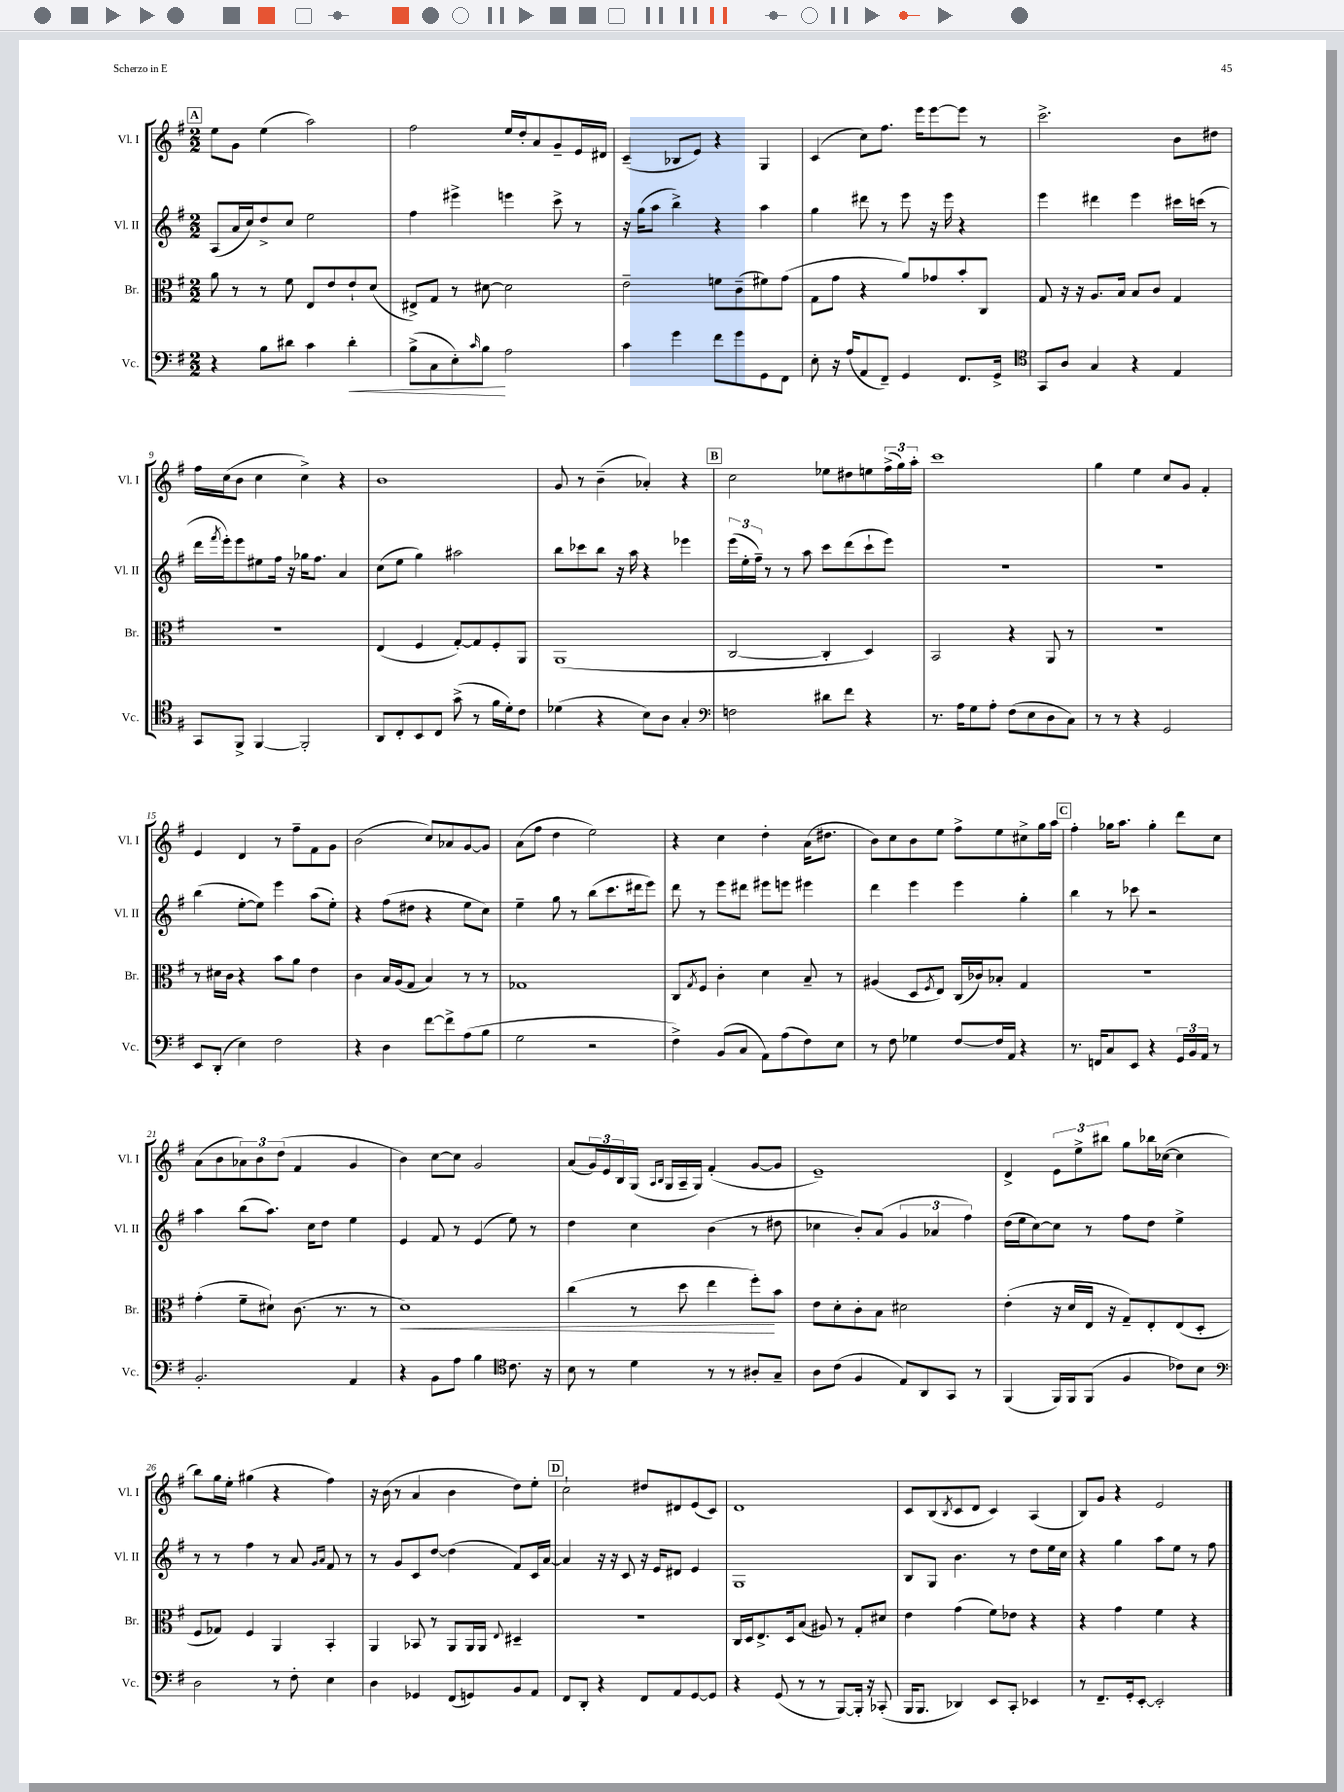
<<
\new StaffGroup <<
\new Staff = "s0" \with { instrumentName = "Vl. I" shortInstrumentName = "Vl. I" } {
    \clef treble \key g \major \numericTimeSignature \time 2/2
    \mark \markup { \box "A" } e''8 g'8 e''4( a''2) |
    fis''2 e''16 d''16-. a'8 g'8-- e'16 dis'16 |
    c'4--( bes8 e'8) r4 g4 |
    c'4( c''8) fis''8. e'''16 e'''8~ e'''8 r8 |
    c'''2.-> b'8 dis''8 |
    fis''16 c''16( b'8 c''4 c''4->) r4 |
    b'1 |
    g'8 r8 b'4--( aes'4-.) r4 |
    \mark \markup { \box "B" } c''2 ees''8 dis''8 e''8 \tuplet 3/2 { fis''16->( g''16) a''16-. } |
    c'''1 |
    g''4 e''4 c''8 g'8 fis'4-. |
    e'4 d'4 r8 fis''8-- fis'8 g'8 |
    b'2( c''8) aes'8 g'8~ g'8 |
    a'8( fis''8 d''4 e''2) |
    r4 c''4 d''4-. a'16( dis''8. |
    b'8) c''8 b'8 e''8 fis''8-> e''8 cis''8-> g''16 a''16 |
    \mark \markup { \box "C" } fis''4-. ges''16 a''8. ges''4-. d'''8 c''8 |
    a'8( b'8 \tuplet 3/2 { aes'8) b'8 d''8( } fis'4 g'4 |
    b'4) c''8~ c''8 g'2 |
    a'8( \tuplet 3/2 { g'16) e'16 b16 } g16( \grace { a16 b16 } g16 a16-- g16) fis'4-.( g'8~ g'8 |
    e'1--) |
    d'4-> \tuplet 3/2 { e'8 e''8-> bis''8 } g''8 bes''16 ces''16~( ces''4 |
    b''8) g''16 e''16-. gis''4( r4 fis''4) |
    r16 b'16( r8 a'4 b'4 d''8) e''8-. |
    \mark \markup { \box "D" } c''2-! dis''8 dis'8 e'8( c'8) |
    d'1 |
    c'8 b8( \acciaccatura { b8 } c'8 d'8 c'4) a4( |
    b8) g'8 r4 e'2 \bar "|." |
}
\new Staff = "s1" \with { instrumentName = "Vl. II" shortInstrumentName = "Vl. II" } {
    \clef treble \key g \major \numericTimeSignature \time 2/2
    \mark \markup { \box "A" } a8( a'16 c''16) d''8-> c''8 e''2 |
    fis''4 eis'''4-> e'''4 c'''8-> r8 |
    r16 g''16( a''8 b''4->) r4 a''4 |
    g''4 dis'''8 r8 e'''8 r16 e'''16 r4 |
    e'''4 dis'''4 e'''4 cis'''16 c'''16( r8 |
    d'''16 \acciaccatura { fis'''8 } e'''16-.) e'''8 eis''8 fis''16 r16 ges''16 fis''8. a'4 |
    c''8( e''8 g''4) ais''2 |
    b''8 ces'''8 b''8 r16 a''16 r4 ees'''4 |
    \mark \markup { \box "B" } \tuplet 3/2 { e'''16( e''16-. fis''16--) } r8 r8 a''8 c'''8 d'''8( c'''8-! e'''8) |
    R1 |
    r1 |
    b''4( e''8~-. e''8) e'''4 a''8( e''8-.) |
    r4 fis''8( dis''8 r4 e''8 c''8) |
    e''4-- g''8 r8 b''8( c'''8. dis'''16 e'''8) |
    d'''8 r8 e'''8 dis'''8 eis'''8 e'''8 eis'''4 |
    d'''4 e'''4 e'''4 g''4-. |
    \mark \markup { \box "C" } b''4 r8 ces'''8 r2 |
    a''4 b''8( a''8.) c''16 d''8 e''4 |
    e'4 fis'8 r8 e'4( e''8) r8 |
    d''4 c''4 b'4( r8 dis''8 |
    ces''4 b'8-.) a'8( \tuplet 3/2 { g'4 aes'4 fis''4) } |
    d''16( e''16 c''8~) c''8 r8 fis''8 d''8 e''4-> |
    r8 r8 fis''4 r8 a'8 \grace { g'16 a'16 } fis'8 r8 |
    r8 g'8 c'8 d''8~ d''4( fis'8) c'16 a'16~ |
    \mark \markup { \box "D" } a'4 r16 r16 c'8 r16 e'16 dis'8 e'4 |
    g1 |
    b8 g8 b'4. r8 d''8 e''16 c''16 |
    r4 g''4 a''8 e''8 r8 fis''8 \bar "|." |
}
\new Staff = "s2" \with { instrumentName = "Br." shortInstrumentName = "Br." } {
    \clef alto \key g \major \numericTimeSignature \time 2/2
    \mark \markup { \box "A" } a'8 r8 r8 fis'8 e8 e'8 e'8-! d'8( |
    eis8->) g8 r8 dis'8~ dis'2 |
    e'2-- f'8 c'8--( fis'8) g'8( |
    g8 g'8 r4 a'8) ges'8 b'8-. c8 |
    g8 r16 r16 a8. b16 b8 c'8 g4 |
    R1 |
    e4( fis4 g8~-.) g8 fis8-. a,8 |
    a,1( |
    \mark \markup { \box "B" } c2~ c4-. d4) |
    b,2 r4 a,8 r8 |
    r1 |
    r8 dis'16 c'16 r4 b'8 a'8 e'4 |
    c'4 b16 a16( g8 b4) r8 r8 |
    ges1 |
    c8 \acciaccatura { g8 } fis8 c'4-. d'4 b8-- r8 |
    ais4( d8 \acciaccatura { fis8 } e8) c16( ces'16) bes8-. g4 |
    \mark \markup { \box "C" } r1 |
    g'4-.( fis'8-- dis'8-!) c'8.( r8. r8 |
    d'1\<) |
    c''4( r8 d''8 e''4 fis''8-.\!) b'8 |
    e'8 d'8-. c'8-. b8 dis'2 |
    e'4-.( r16 d'16 e16 r16 g8--) e8-. e8( d8-. |
    fis8 ges8) fis4 a,4 b,4-. |
    a,4 bes,8 r8 a,8 a,16 a,16 \appoggiatura { e8 } dis4-- |
    \mark \markup { \box "D" } r1 |
    c16 d16 e8.-> d16 b8( ais8) r8 g8-. dis'8 |
    e'4 g'4( fis'8) ees'8 r4 |
    r4 g'4 fis'4 r4 \bar "|." |
}
\new Staff = "s3" \with { instrumentName = "Vc." shortInstrumentName = "Vc." } {
    \clef bass \key g \major \numericTimeSignature \time 2/2
    \mark \markup { \box "A" } r4 b8 dis'8 c'4 dis'4-.\< |
    b8->( c8 e8-.) \grace { c'16 } b8\! a2 |
    c'4 g'4 fis'8 g'8 g,8 fis,8 |
    e8-. r16 a16( a,8 fis,8--) g,4 fis,8. g,16-> |
    \clef tenor g,8 a8 g4 r4 e4 |
    g,8 fis,8-> fis,4~ fis,2-. |
    a,8 c8-. b,8 c8 g'8->( r8 fis'16 d'16-.) c'8 |
    des'4( r4 b8) a8 g4-. |
    \mark \markup { \box "B" } \clef bass f2 dis'8 fis'8 r4 |
    r8. a16 g8 a8-. fis8( e8 d8 c8) |
    r8 r8 r4 g,2 |
    e,8 d,8-.( e4) fis2 |
    r4 d4 fis'8~ fis'8-> a8( b8 |
    g2 r2 |
    fis4->) b,8( c8 a,8) a8( fis8) e8 |
    r8 fis8 ges4 fis8~ fis16 a,16 r4 |
    \mark \markup { \box "C" } r8. f,16 c8 e,8 r4 \tuplet 3/2 { g,16 b,16 a,16 } r8 |
    b,2.-. a,4 |
    r4 b,8 a8 b4 \clef tenor c'8. r16 |
    b8 r8 d'4 r8 r8 ais8-. g8-- |
    a8 c'8( fis4 e8) a,8 g,8 r8 |
    fis,4( fis,16) fis,16 fis,8( fis4 ces'8) b8 |
    \clef bass d2 r8 fis8-. e4 |
    d4 ges,4 fis,8( g,8) b,8 a,8 |
    \mark \markup { \box "D" } fis,8 d,8-. r4 fis,8 a,8 g,8~ g,8 |
    r4 g,8( r8 r8 b,,8~) b,,16-. r16 ces,8-.( |
    b,,16 b,,8. des,4) e,8 c,8-. ees,4 |
    r8 fis,8.-- g,16-. e,8~-. e,2-. \bar "|." |
}
>>
>>
\layout { \context { \Score currentBarNumber = #4 } }
